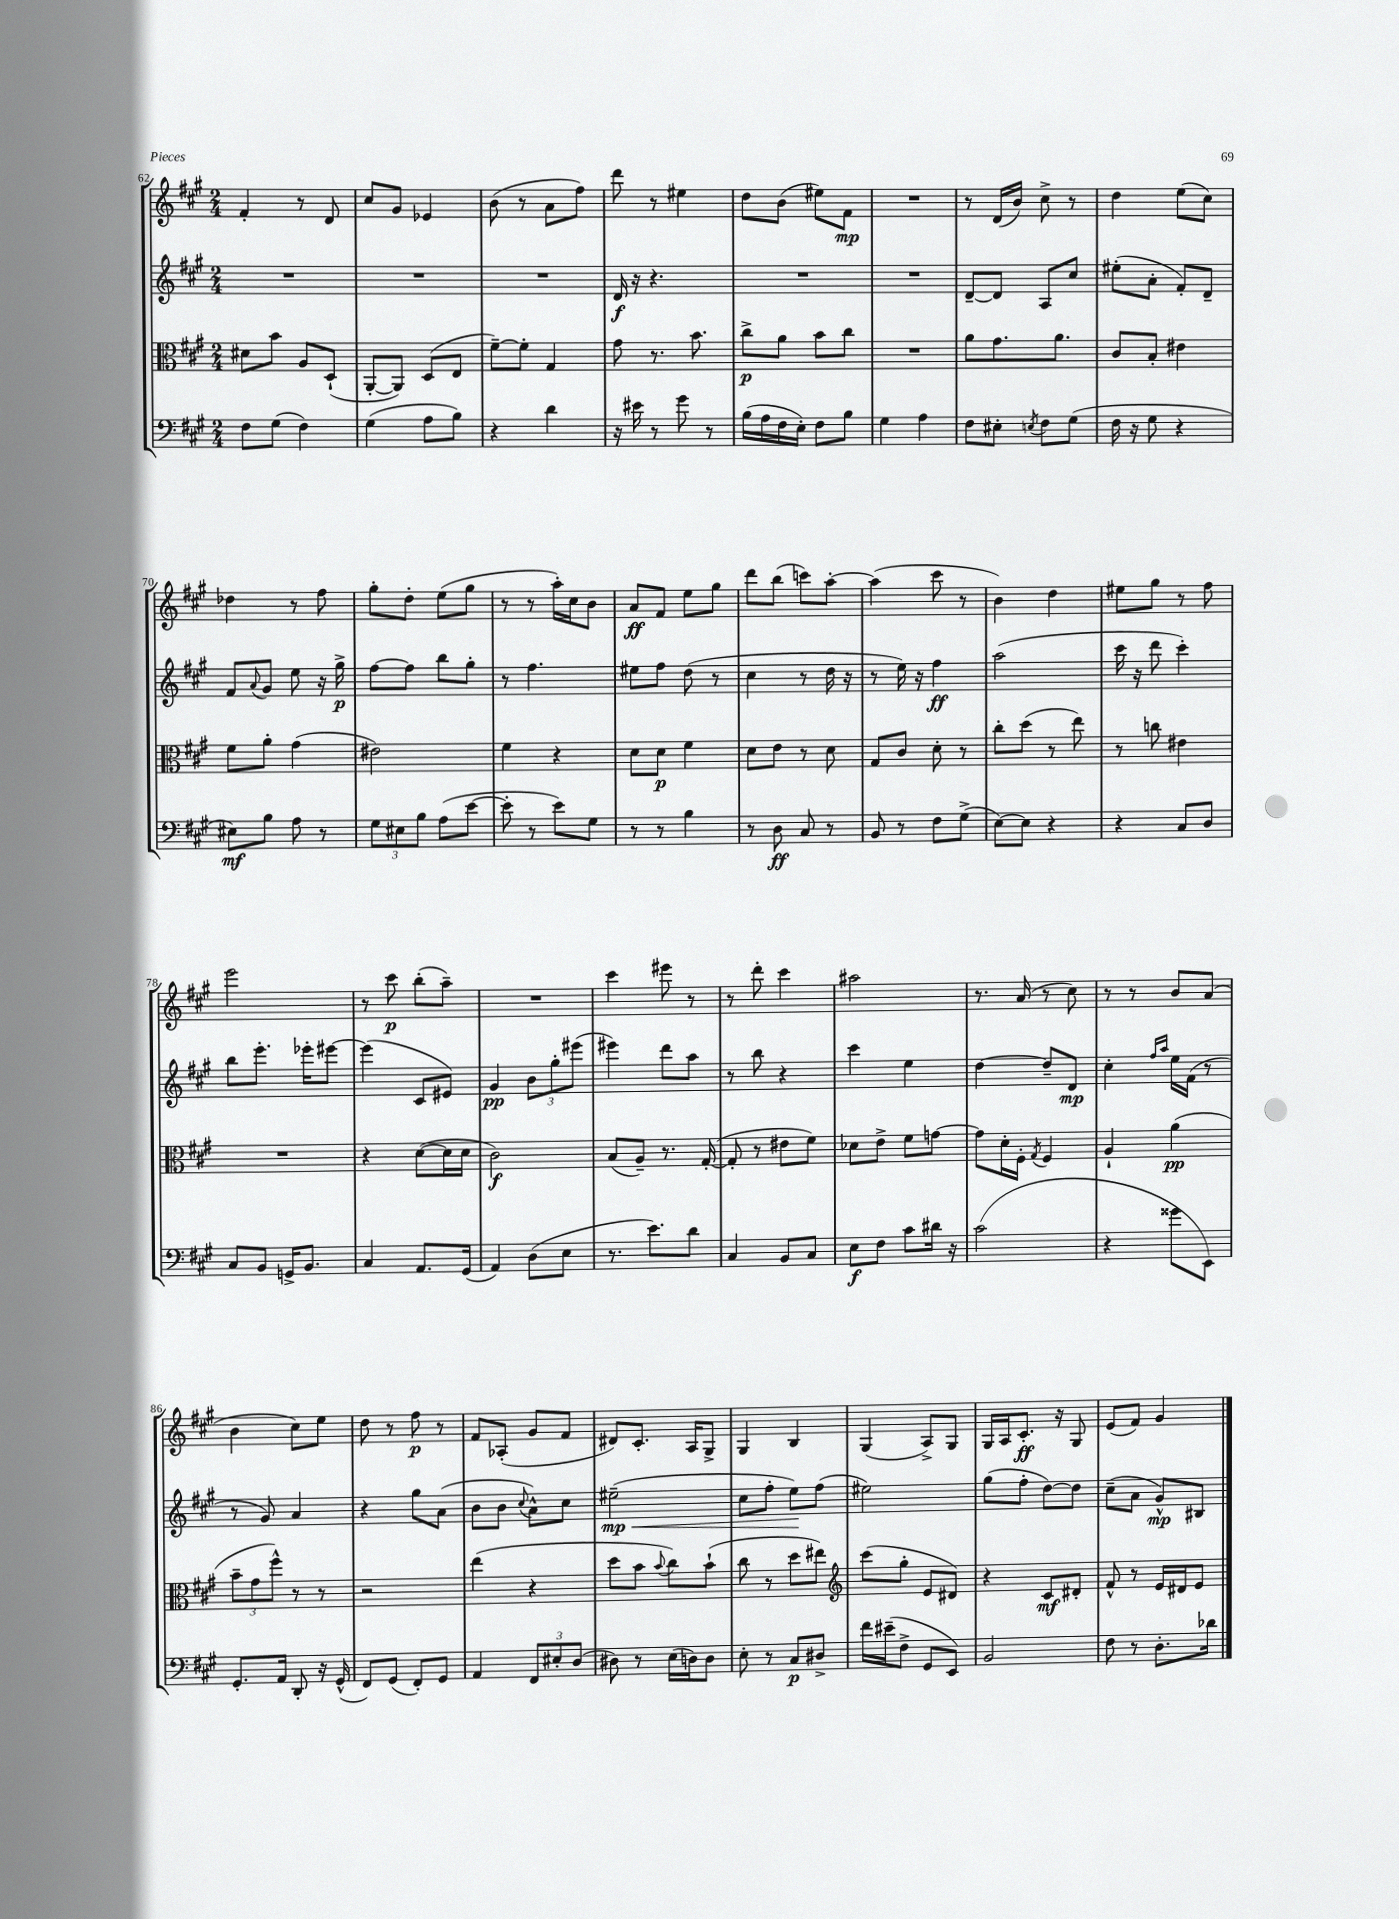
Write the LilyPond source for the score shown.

<<
\new StaffGroup <<
\new Staff = "s0" {
    \clef treble \key a \major \numericTimeSignature \time 2/4
    fis'4-. r8 d'8 |
    cis''8 gis'8 ees'4 |
    b'8( r8 a'8 fis''8) |
    d'''8 r8 eis''4 |
    d''8 b'8( eis''8) fis'8\mp |
    R2 |
    r8 d'16( b'16) cis''8-> r8 |
    d''4 e''8( cis''8) |
    des''4 r8 fis''8 |
    gis''8-. d''8-. e''8( gis''8 |
    r8 r8 a''16-.) cis''16 b'8 |
    a'8\ff fis'8 e''8 gis''8 |
    d'''8 b''8( c'''8) a''8~-. |
    a''4( cis'''8 r8 |
    b'4) d''4 |
    eis''8 gis''8 r8 fis''8 |
    e'''2 |
    r8 cis'''8\p b''8-.( a''8--) |
    R2 |
    cis'''4 eis'''8 r8 |
    r8 d'''8-. cis'''4 |
    ais''2 |
    r8. a'16( r8 cis''8) |
    r8 r8 b'8 a'8( |
    b'4 cis''8) e''8 |
    d''8 r8 fis''8\p r8 |
    fis'8 aes8-.( gis'8 fis'8 |
    dis'8) cis'8.-. a16 gis8-> |
    gis4 b4 |
    gis4( a8->) gis8 |
    gis16 a16 cis'8.-.\ff r16 gis8 |
    e'8( fis'8) gis'4 \bar "|." |
}
\new Staff = "s1" {
    \clef treble \key a \major \numericTimeSignature \time 2/4
    R2 |
    R2 |
    R2 |
    d'16\f r16 r4. |
    R2 |
    R2 |
    d'8~-- d'8 a8 cis''8 |
    eis''8-.( a'8-. fis'8-.) d'8-- |
    fis'8 \appoggiatura { a'8 } gis'8 e''8 r16 gis''16->\p |
    fis''8~ fis''8 b''8 gis''8-. |
    r8 fis''4. |
    eis''8 fis''8 d''8( r8 |
    cis''4 r8 d''16 r16 |
    r8 e''16) r16 fis''4\ff |
    a''2( |
    cis'''16 r16 d'''8 cis'''4-.) |
    b''8 e'''8.-. ees'''16-. eis'''8~ |
    eis'''4( cis'8 eis'8) |
    gis'4\pp \tuplet 3/2 { b'8 gis''8-. eis'''8( } |
    eis'''4) d'''8 a''8 |
    r8 b''8 r4 |
    cis'''4 e''4 |
    d''4~ d''8-- d'8\mp |
    cis''4-. \grace { fis''16 a''16 } e''16 fis'16( r8 |
    r8 gis'8) a'4 |
    r4 gis''8 a'8( |
    b'8 b'8 \appoggiatura { cis''8 } a'8-^) cis''8 |
    eis''2--\mp\<( |
    cis''8 fis''8-. e''8\!) fis''8( |
    eis''2) |
    gis''8( fis''8-. d''8~) d''8 |
    cis''8--( a'8 gis'8-^\mp) bis8 \bar "|." |
}
\new Staff = "s2" {
    \clef alto \key a \major \numericTimeSignature \time 2/4
    dis'8 b'8 a8 d8-!( |
    a,8~-. a,8) d8( e8 |
    fis'8~--) fis'8-. gis4 |
    gis'8 r8. b'8. |
    cis''8->\p a'8 b'8 cis''8 |
    R2 |
    a'8 gis'8. a'8. |
    cis'8 b8-. eis'4 |
    fis'8 a'8-. gis'4( |
    eis'2) |
    fis'4 r4 |
    d'8 d'8\p fis'4 |
    d'8 e'8 r8 d'8 |
    gis8 cis'8 d'8-. r8 |
    cis''8-. d''8( r8 e''8) |
    r8 c''8 eis'4 |
    R2 |
    r4 d'8~( d'16 d'16 |
    cis'2\f) |
    b8( a8--) r8. gis16~-.( |
    gis8-. r8 eis'8 fis'8) |
    des'8 e'8-> fis'8 g'8~ |
    g'8 d'16-. fis16-. \acciaccatura { gis8 } fis4 |
    a4-! a'4\pp( |
    \tuplet 3/2 { b'8-- gis'8 fis''8-^) } r8 r8 |
    r2 |
    e''4( r4 |
    d''8 b'8 \appoggiatura { b'8 } cis''8) b'8-!( |
    cis''8 r8 d''8 eis''8) |
    \clef treble cis'''8( gis''8-. e'8 dis'8) |
    r4 cis'8\mf dis'8-. |
    fis'8-^ r8 e'16 dis'16 e'8 \bar "|." |
}
\new Staff = "s3" {
    \clef bass \key a \major \numericTimeSignature \time 2/4
    fis8 gis8( fis4) |
    gis4( a8 b8) |
    r4 d'4 |
    r16 eis'16 r8 gis'8 r8 |
    b16( a16 fis16 e16-.) fis8 b8 |
    gis4 a4 |
    fis8 eis8-. \acciaccatura { e8 } fis8 gis8( |
    fis16 r16 gis8 r4 |
    eis8\mf) b8 a8 r8 |
    \tuplet 3/2 { gis8 eis8 b8 } a8( e'8~ |
    e'8-. r8 e'8) gis8 |
    r8 r8 b4 |
    r8 d8\ff cis8 r8 |
    b,8 r8 fis8 gis8->( |
    e8~) e8 r4 |
    r4 cis8 d8 |
    cis8 b,8 g,16-> b,8. |
    cis4 a,8. gis,16( |
    a,4) d8( e8 |
    r8. e'8.) d'8 |
    cis4 b,8 cis8 |
    e8\f fis8 cis'8 dis'16 r16 |
    cis'2( |
    r4 gisis'8 e,8) |
    gis,8.-. a,16 d,8-. r16 gis,16-^( |
    fis,8) gis,8( fis,8-.) gis,8 |
    a,4 \tuplet 3/2 { fis,8 eis8-. d8( } |
    dis8) r8 e16( d16) d8 |
    e8-. r8 cis8\p dis8-> |
    fis'16 eis'16--( fis8-> gis,8 e,8) |
    b,2 |
    fis8 r8 d8.-. des'16 \bar "|." |
}
>>
>>
\layout { \context { \Score currentBarNumber = #62 } }
